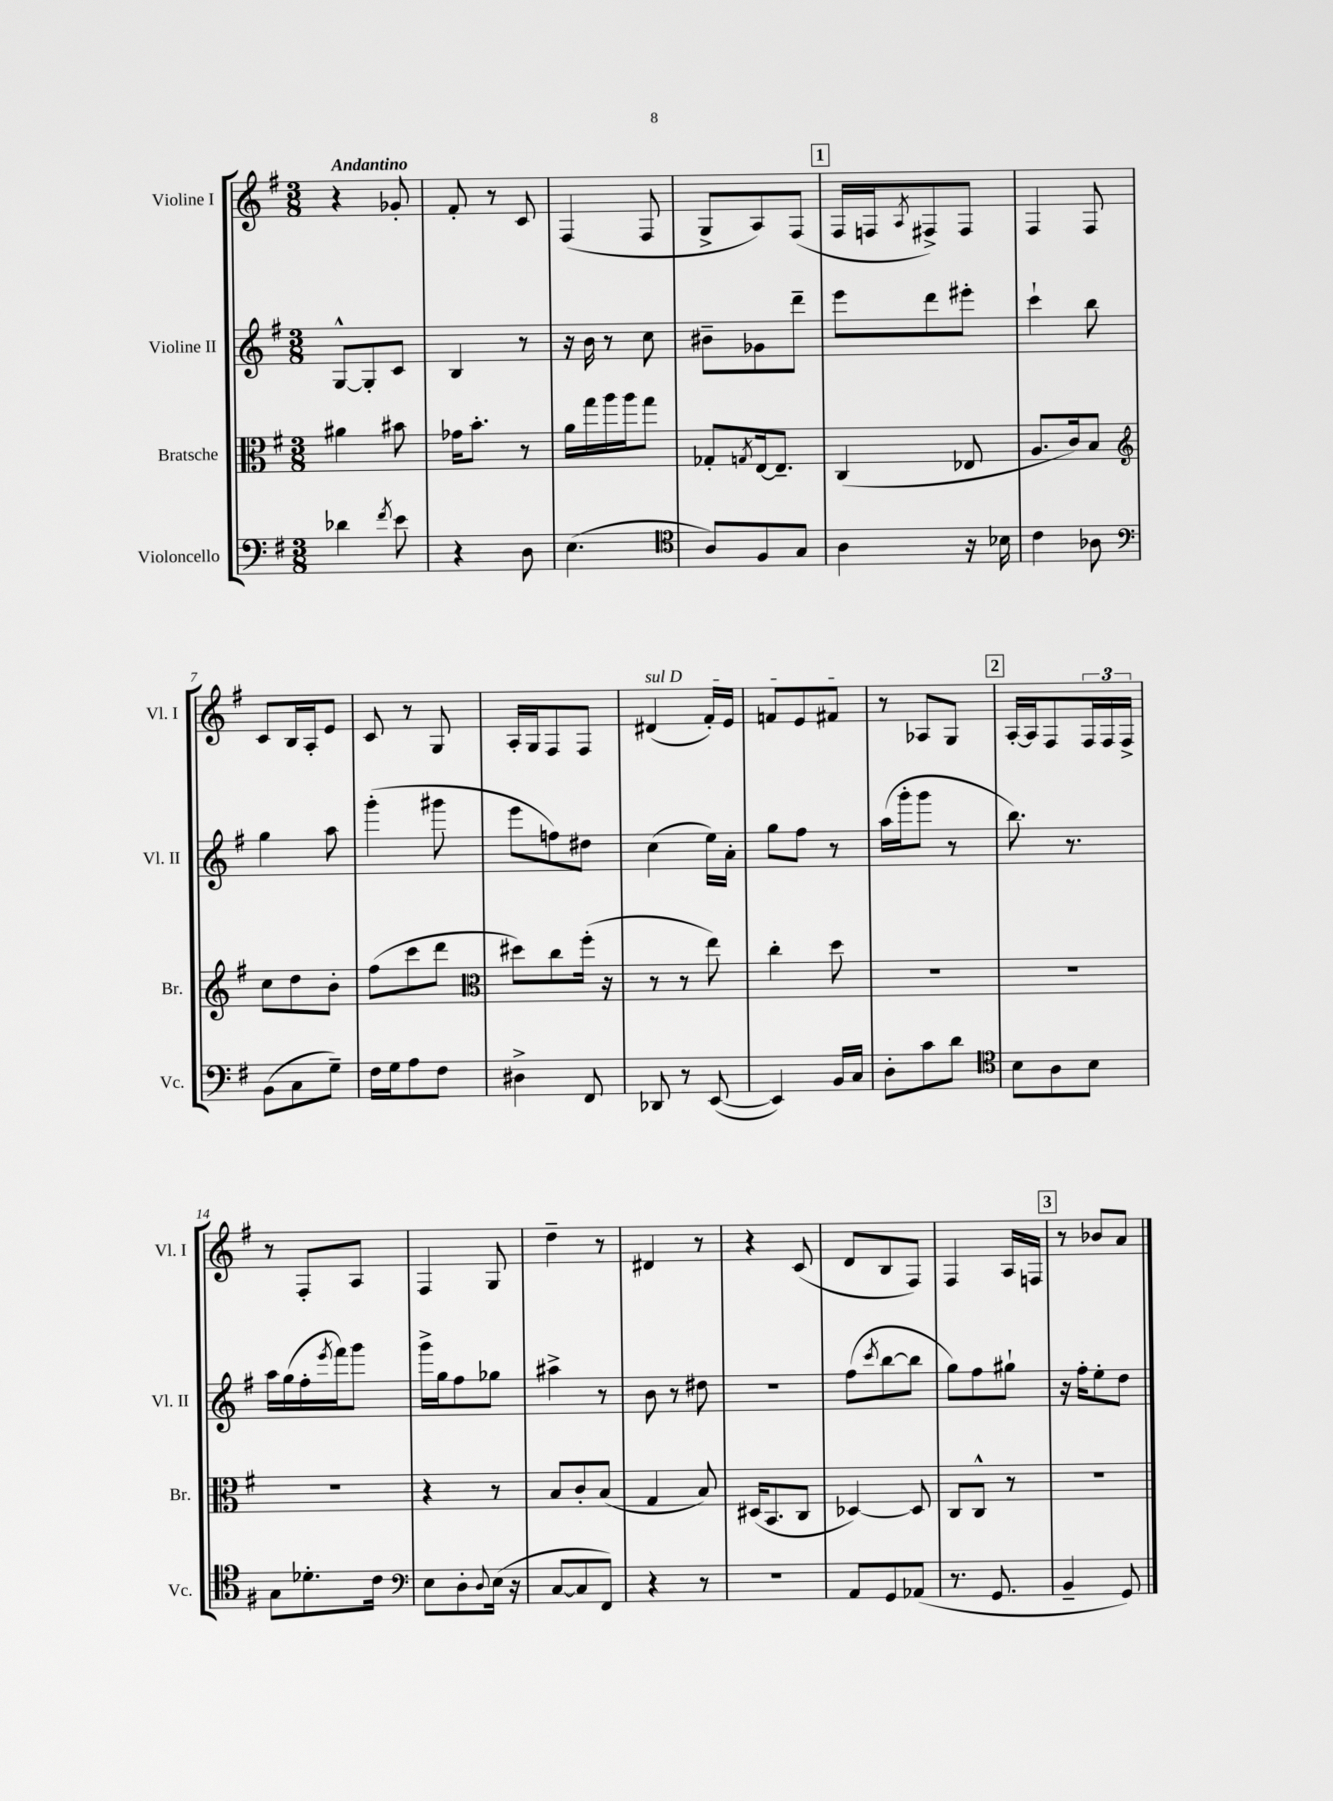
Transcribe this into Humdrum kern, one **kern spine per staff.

**kern	**kern	**kern	**kern
*part4	*part3	*part2	*part1
*staff4	*staff3	*staff2	*staff1
*I"Violoncello	*I"Bratsche	*I"Violine II	*I"Violine I
*I'Vc.	*I'Br.	*I'Vl. II	*I'Vl. I
*clefF4	*clefC3	*clefG2	*clefG2
*k[f#]	*k[f#]	*k[f#]	*k[f#]
*M3/8	*M3/8	*M3/8	*M3/8
=1	=1	=1	=1
!	!	!	!LO:TX:a:B:t=Andantino
4d-X\	4a#X\	[8G^^/L	4r
.	.	8G'/]	.
8qf#/	.	.	.
8e\	8b#X\	8c/J	8g-X'/
=2	=2	=2	=2
4r	16g-X\KL	4B/	8f#'/
.	8.b'\J	.	.
.	.	.	8r
8D\	8r	8r	8c/
=3	=3	=3	=3
(4.E\	16a\LL	16r	(4F#/
.	16gg\	16b\	.
.	16aa\	8r	.
.	16aa\J	.	.
.	8gg\J	8cc\	8F#/
=4	=4	=4	=4
*clefC4	*	*	*
8A/L)	8G-X'/L	8b#X~\L	8G^/L
.	8qGn/	.	.
8F#/	[16E/k	8g-X\	8A/)
.	8.E~/J]	.	.
8G/J	.	8ddd~\J	(8F#/J
!!LO:REH:place=s1:t=1
=5	=5	=5	=5
4A\	(4C/	8eee\L	16F#/LL
.	.	.	16Fn/J
.	.	.	8qA/
.	.	8ddd\	8F#X^/)
16r	8E-X/	8eee#X'\J	8F#/J
16B-X\	.	.	.
=6	=6	=6	=6
4c\	8.A/L	4ccc`\	4F#/
.	16c/k)	.	.
8A-X\	8B/J	8bb\	8F#/
!!LO:LB:g=z
=7	=7	=7	=7
*clefF4	*clefG2	*	*
(8BB\L	8cc\L	4gg\	8c/L
8C\	8dd\	.	16B/L
.	.	.	16A'/J
8G~\J)	8b'\J	8aa\	8e/J
=8	=8	=8	=8
16F#\LL	(8ff#\L	(4ggg'\	8c/
16G\J	.	.	.
8A\	8ccc\	.	8r
8F#\J	8ddd\J	8ggg#X\	8G/
=9	=9	=9	=9
*	*clefC3	*	*
4D#X^\	8dd#X\L)	8eee\L	16A'/LL
.	.	.	16G/J
.	8cc\	8ffn\)	8F#/
8FF#/	(16ff#'\Jk	8dd#X\J	8F#/J
.	16r	.	.
=10	=10	=10	=10
!	!	!	!LO:TX:a:i:t=sul D
8DD-X/	8r	(4cc\	(4d#X/
8r	8r	.	.
([8EE/	8ee\)	16ee\LL)	16f#'/LL)
.	.	16a'\JJ	16e/JJ
=11	=11	=11	=11
4EE/])	4cc'\	8gg\L	8fn/L
.	.	8ff#\J	8e/
16BB/LL	8dd\	8r	8f#X/J
16C/JJ	.	.	.
=12	=12	=12	=12
8D'\L	4.r	(16aa\LL	8r
.	.	16ggg'\J	.
8c\	.	8ggg\J	8A-X/L
8d\J	.	8r	8G/J
!!LO:REH:place=s1:t=2
=13	=13	=13	=13
*clefC4	*	*	*
8B\L	4.r	8.bb\)	[16A'/LL
.	.	.	16A/J]
8A\	.	.	8F#/
.	.	8.r	.
8B\J	.	.	24F#/L
.	.	.	24F#/
.	.	.	24F#^/JJ
!!LO:LB:g=z
=14	=14	=14	=14
8G\L	4.r	16aa\LL	8r
.	.	(16gg\	.
8.d-X'\	.	16ff#'\	8F#'/L
.	.	8qeee/	.
.	.	16fff#\J)	.
.	.	8ggg\J	8A/J
16c\Jk	.	.	.
=15	=15	=15	=15
*clefF4	*	*	*
8E\L	4r	16ggg^\LL	4F#/
.	.	16gg\J	.
8D'\	.	8ff#\	.
8qqD/	.	.	.
(16E\Jk	8r	8gg-X\J	8G/
16r	.	.	.
=16	=16	=16	=16
[8C/L	8B/L	4aa#X^\	4dd~\
8C/]	8c'/	.	.
8FF#/J)	(8B/J	8r	8r
=17	=17	=17	=17
4r	4G/	8b\	4d#X/
.	.	8r	.
8r	8B/)	8dd#X\	8r
=18	=18	=18	=18
4.r	(16D#X/KL	4.r	4r
.	8.BB/	.	.
.	8C/J	.	(8c/
=19	=19	=19	=19
8AA/L	[4D-X/)	(8ff#\L	8d/L
.	.	8qccc/	.
8GG/	.	[8bb\	8B/
(8AA-X/J	8D-/]	8bb\J]	8F#/J)
=20	=20	=20	=20
8.r	8C/L	8gg\L)	4F#/
.	8C^^/J	8ff#\	.
8.GG/	.	.	.
.	8r	8gg#X`\J	16A/LL
.	.	.	16Fn/JJ
!!LO:REH:place=s1:t=3
=21	=21	=21	=21
4BB~/	4.r	16r	8r
.	.	16ff#'\KL	.
.	.	8ee'\	8b-X/L
8GG/)	.	8dd\J	8a/J
==	==	==	==
*-	*-	*-	*-
